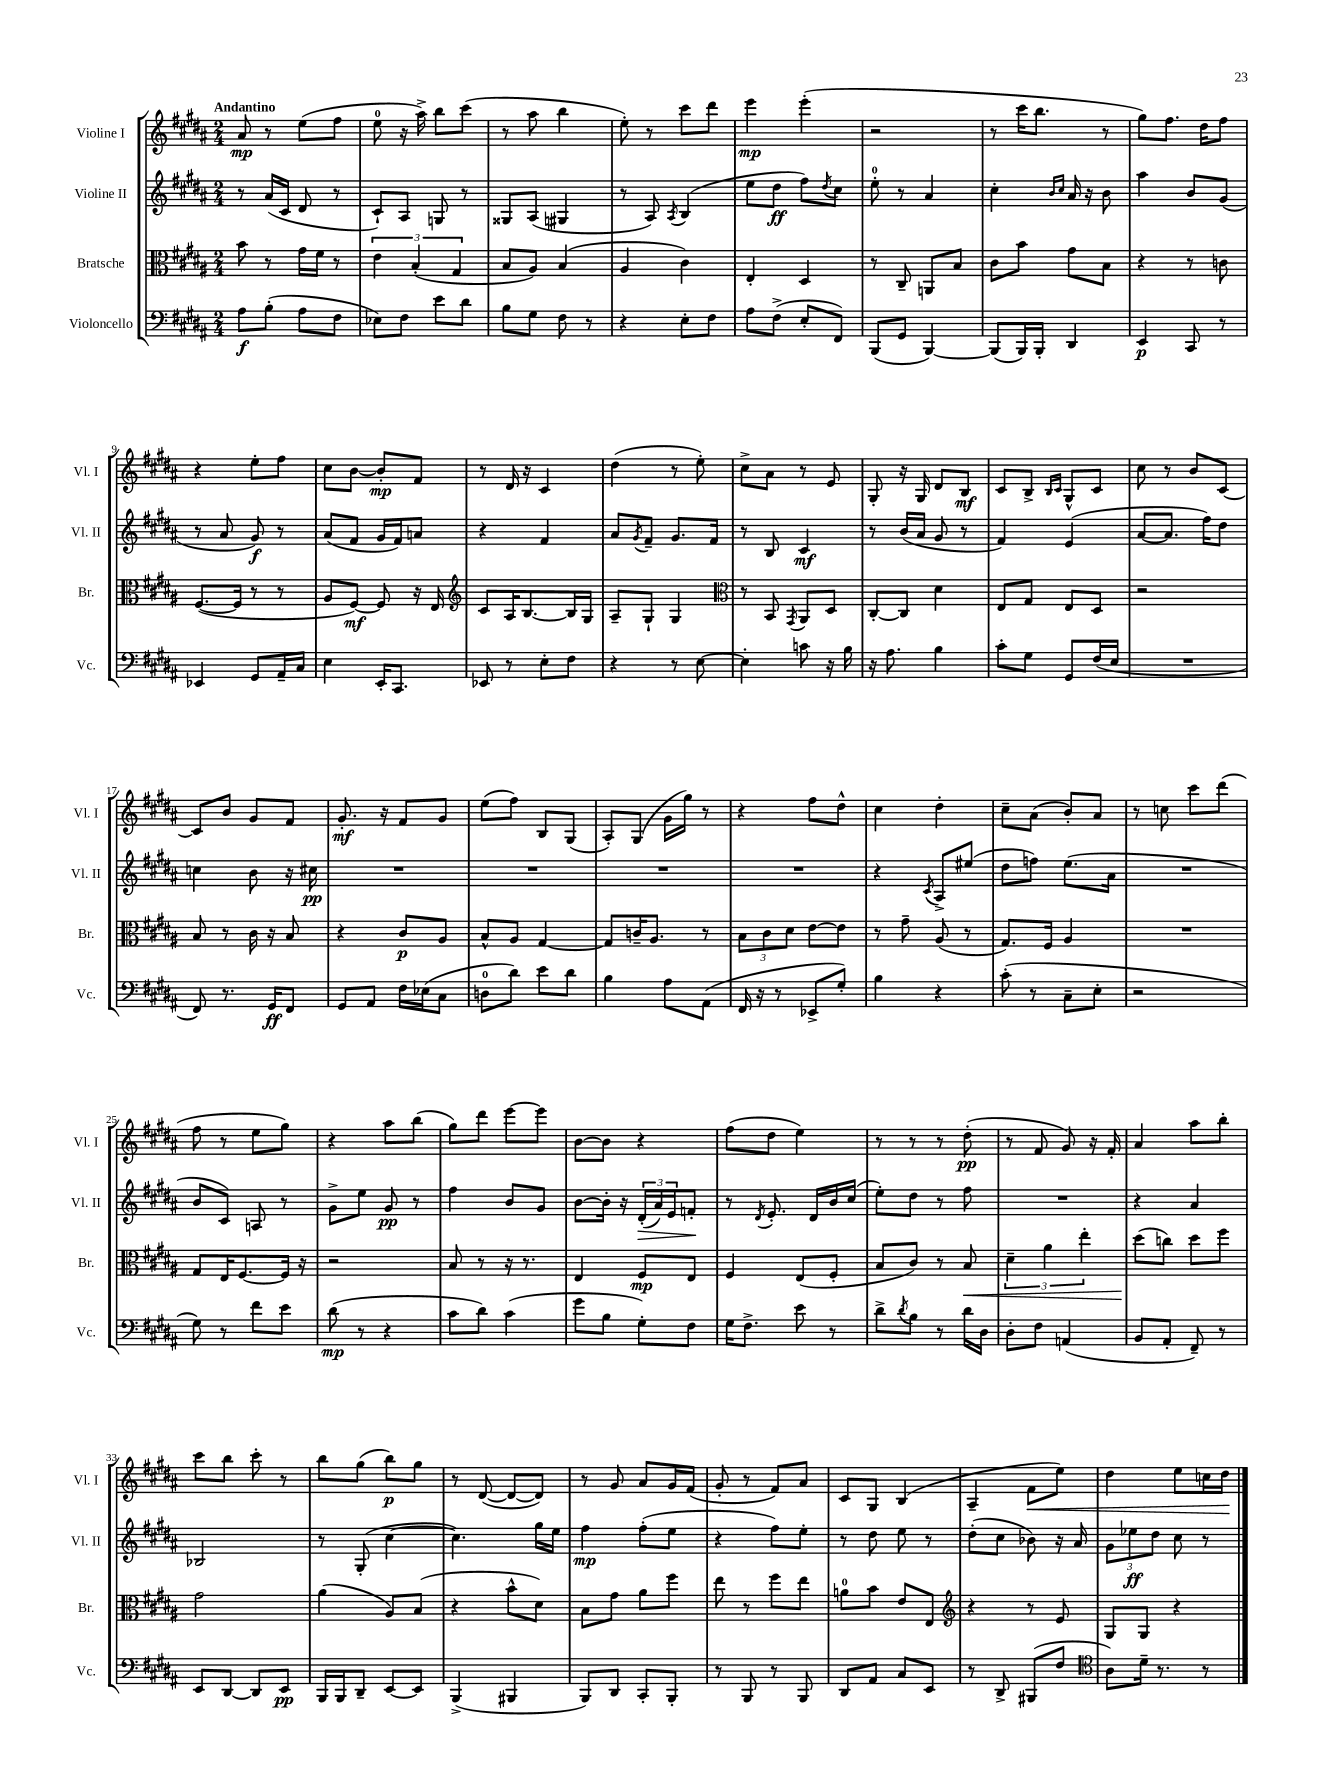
<<
\new StaffGroup <<
\new Staff = "s0" \with { instrumentName = "Violine I" shortInstrumentName = "Vl. I" } {
    \clef treble \key b \major \numericTimeSignature \time 2/4 \tempo "Andantino"
    ais'8\mp r8 e''8( fis''8 |
    e''8-0 r16 ais''16->) b''8 cis'''8( |
    r8 ais''8 b''4 |
    e''8-.) r8 cis'''8 dis'''8 |
    e'''4\mp e'''4-.( |
    r2 |
    r8 cis'''16 b''8. r8 |
    gis''8) fis''8. dis''16 fis''8 |
    r4 e''8-. fis''8 |
    cis''8 b'8~ b'8-.\mp fis'8 |
    r8 dis'16 r16 cis'4 |
    dis''4( r8 e''8-.) |
    cis''8-> ais'8 r8 e'8 |
    gis8-. r16 gis16 dis'8 b8\mf |
    cis'8 b8-> \grace { b16 cis'16 } gis8-^ cis'8 |
    cis''8 r8 b'8 cis'8~ |
    cis'8 b'8 gis'8 fis'8 |
    gis'8.-.\mf r16 fis'8 gis'8 |
    e''8( fis''8) b8 gis8( |
    ais8-.) gis8( gis'16 gis''16) r8 |
    r4 fis''8 dis''8-^ |
    cis''4 dis''4-. |
    cis''8-- ais'8( b'8-.) ais'8 |
    r8 c''8 cis'''8 dis'''8( |
    fis''8 r8 e''8 gis''8) |
    r4 ais''8 b''8( |
    gis''8) dis'''8 e'''8~ e'''8 |
    b'8~ b'8 r4 |
    fis''8( dis''8 e''4) |
    r8 r8 r8 dis''8-.\pp( |
    r8 fis'8 gis'8) r16 fis'16-. |
    ais'4 ais''8 b''8-. |
    cis'''8 b''8 cis'''8-. r8 |
    b''8 gis''8( b''8\p) gis''8 |
    r8 dis'8~( dis'8~ dis'8) |
    r8 gis'8 ais'8 gis'16 fis'16( |
    gis'8-. r8 fis'8) ais'8 |
    cis'8 gis8 b4( |
    ais4-- fis'8\< e''8) |
    dis''4 e''8 c''16 dis''16\! \bar "|." |
}
\new Staff = "s1" \with { instrumentName = "Violine II" shortInstrumentName = "Vl. II" } {
    \clef treble \key b \major \numericTimeSignature \time 2/4
    r8 ais'16( cis'16 dis'8 r8 |
    cis'8-!) ais8 g8 r8 |
    gisis8 ais8( gis4 |
    r8 ais8) \acciaccatura { ais8 } b4( |
    e''8 dis''8\ff fis''8) \acciaccatura { dis''8 } cis''8 |
    e''8-0-. r8 ais'4 |
    cis''4-. \grace { b'16 cis''16 } ais'16 r16 b'8 |
    ais''4 b'8 gis'8( |
    r8 ais'8 gis'8\f) r8 |
    ais'8( fis'8 gis'16 fis'16) a'8 |
    r4 fis'4 |
    ais'8 \acciaccatura { gis'8 } fis'8-- gis'8. fis'16 |
    r8 b8 cis'4\mf |
    r8 b'16( ais'16 gis'8 r8 |
    fis'4) e'4( |
    ais'8~ ais'8. fis''16) dis''8 |
    c''4 b'8 r16 cis''16\pp |
    R2 |
    R2 |
    R2 |
    R2 |
    r4 \acciaccatura { cis'8 } ais8-> eis''8( |
    dis''8 f''8) e''8.( ais'16 |
    R2 |
    b'8 cis'8) a8 r8 |
    gis'8-> e''8 gis'8\pp r8 |
    fis''4 b'8 gis'8 |
    b'8~ b'16-. r16 \tuplet 3/2 { dis'16-.\>( ais'16) e'16 } f'8-.\! |
    r8 \acciaccatura { dis'8 } e'8.-. dis'16 b'16 cis''16( |
    e''8-.) dis''8 r8 fis''8 |
    R2 |
    r4 ais'4 |
    bes2 |
    r8 gis8-.( cis''4~ |
    cis''4.) gis''16 e''16 |
    fis''4\mp fis''8-.( e''8 |
    r4 fis''8) e''8-. |
    r8 dis''8 e''8 r8 |
    dis''8-.( cis''8 bes'8) r16 ais'16 |
    \tuplet 3/2 { gis'8 ees''8\ff dis''8 } cis''8 r8 \bar "|." |
}
\new Staff = "s2" \with { instrumentName = "Bratsche" shortInstrumentName = "Br." } {
    \clef alto \key b \major \numericTimeSignature \time 2/4
    b'8 r8 gis'16 fis'16 r8 |
    \tuplet 3/2 { e'4 b4-.( gis4 } |
    b8 ais8) b4( |
    ais4 cis'4) |
    e4-. dis4 |
    r8 cis8-- a,8 b8 |
    cis'8 b'8 gis'8 b8 |
    r4 r8 c'8 |
    fis8.~( fis16 r8 r8 |
    ais8 fis8~\mf) fis8 r16 e16 |
    \clef treble cis'8 ais16 b8.~ b16 gis16 |
    ais8-- gis8-! gis4 |
    \clef alto r8 b,8 \acciaccatura { gis,8 } ais,8 dis8 |
    cis8~-. cis8 dis'4 |
    e8 gis8 e8 dis8 |
    r2 |
    b8 r8 cis'16 r16 b8 |
    r4 cis'8\p ais8 |
    b8-^ ais8 gis4~ |
    gis8 c'16-- ais8. r8 |
    \tuplet 3/2 { b8 cis'8 dis'8 } e'8~ e'8 |
    r8 gis'8-- ais8( r8 |
    gis8.) fis16 ais4 |
    R2 |
    gis8 e16 fis8.~ fis16 r16 |
    r2 |
    b8 r8 r16 r8. |
    e4 fis8\mp e8 |
    fis4 e8( fis8-. |
    b8 cis'8) r8 b8\< |
    \tuplet 3/2 { dis'4-- ais'4 e''4-. } |
    dis''8\!( c''8) dis''8 fis''8 |
    gis'2 |
    ais'4( ais8) b8( |
    r4 b'8-^ dis'8) |
    b8 gis'8 ais'8 fis''8 |
    e''8 r8 fis''8 e''8 |
    a'8-0 b'8 e'8 e8 |
    \clef treble r4 r8 e'8 |
    gis8 gis8 r4 \bar "|." |
}
\new Staff = "s3" \with { instrumentName = "Violoncello" shortInstrumentName = "Vc." } {
    \clef bass \key b \major \numericTimeSignature \time 2/4
    ais8\f b8-.( ais8 fis8 |
    ees8) fis8 e'8 dis'8 |
    b8 gis8 fis8 r8 |
    r4 e8-. fis8 |
    ais8 fis8->( e8-. fis,8) |
    b,,8( gis,8 b,,4~) |
    b,,8( b,,16) b,,16-. dis,4 |
    e,4\p cis,8 r8 |
    ees,4 gis,8 ais,16-- cis16 |
    e4 e,16-. cis,8. |
    ees,8 r8 e8-. fis8 |
    r4 r8 e8~ |
    e4-. c'8 r16 b16 |
    r16 ais8. b4 |
    cis'8-. gis8 gis,8 fis16( e16 |
    R2 |
    fis,8) r8. gis,16\ff fis,8 |
    gis,8 ais,8 fis16 ees16( cis8 |
    d8-0 dis'8) e'8 dis'8 |
    b4 ais8 ais,8( |
    fis,16 r16 r8 ees,8-> gis8-.) |
    b4 r4 |
    cis'8-.( r8 cis8-- e8-. |
    r2 |
    gis8) r8 fis'8 e'8 |
    dis'8\mp( r8 r4 |
    cis'8 dis'8) cis'4( |
    gis'8 b8 gis8-.) fis8 |
    gis16 fis8.-> e'8 r8 |
    dis'8-> \acciaccatura { dis'8 } b8 r8 dis'16 dis16 |
    dis8-. fis8 a,4( |
    b,8 ais,8-. fis,8--) r8 |
    e,8 dis,8~ dis,8 e,8\pp |
    b,,16 b,,16 dis,8-- e,8~ e,8 |
    b,,4->( bis,,4 |
    b,,8) dis,8 cis,8-. b,,8-. |
    r8 b,,8 r8 b,,8 |
    dis,8 ais,8 cis8 e,8 |
    r8 dis,8-> bis,,8( fis8 |
    \clef tenor ais8) dis'16-- r8. r8 \bar "|." |
}
>>
>>
